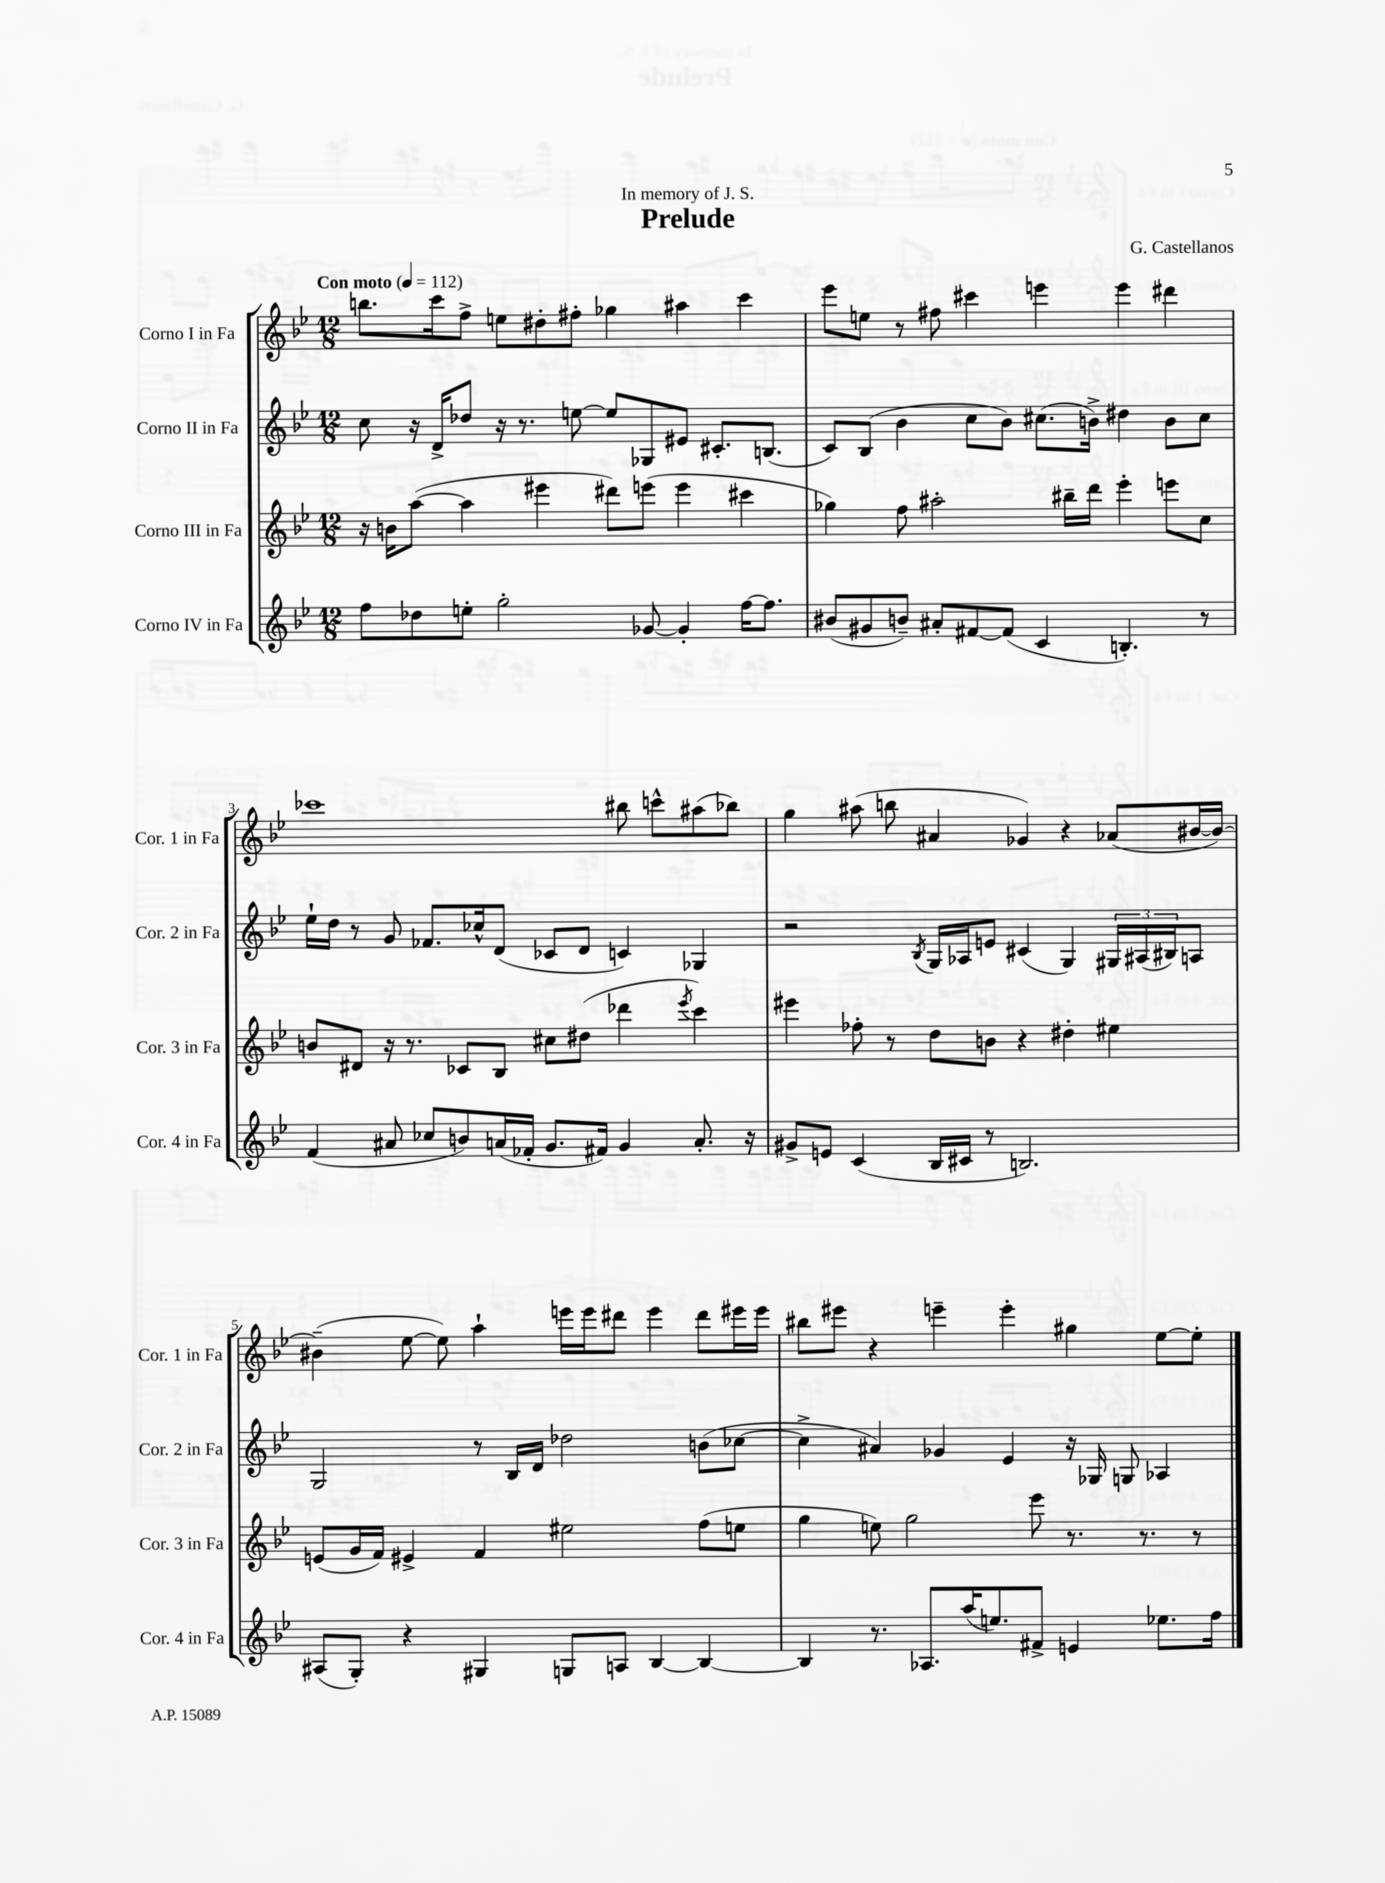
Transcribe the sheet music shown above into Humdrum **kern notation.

**kern	**kern	**kern	**kern
*staff4	*staff3	*staff2	*staff1
*clefG2	*clefG2	*clefG2	*clefG2
*k[b-e-]	*k[b-e-]	*k[b-e-]	*k[b-e-]
*M12/8	*M12/8	*M12/8	*M12/8
*MM112	*MM112	*MM112	*MM112
8ff\L	16r	8cc\	8.bb\L
.	16b\LK	.	.
8dd-\	([8aa\J	16r	.
.	.	16d^/LK	16ccc\k
8ee'\J	4aa\]	8dd-/J	8ff^\J
2gg'\	.	16r	8ee\L
.	.	8.r	.
.	4eee#\	.	8dd#'\
.	.	[8ee\	8ff#'\J
.	8ddd#\L)	8ee/]L	4gg-\
[8g-/	(8eee\J	8G-/	.
4g-'/]	4eee\	8e#/J	4aa#\
.	.	8.c#'/L	.
[16ff\LK	4ccc#\	.	4ccc\
8.ff\]J	.	(8.B/J	.
=	=	=	=
(8b#/L	4gg-\)	8c/L)	8eee-\L
8g#/	.	(8B-/J	8ee\J
8b~/J)	8ff\	4b-\	8r
8a#'/L	2aa#'\	.	8ff#\
[8f#/	.	8cc\L	4ccc#\
(8f#/]J	.	8b-\J)	.
4c/	.	(8.cc#\L	4eee\
.	16bb#~\LL	.	.
.	16ddd\JJ	16b^\Jk)	.
4.B'/)	4eee-'\	4dd#\	4eee\
.	8eee\L	8b\L	4ddd#\
8r	8cc\J	8cc#\J	.
=	=	=	=
(4f/	8b/L	16ee-`\LL	1ccc-
.	.	16dd\JJ	.
.	8d#/J	8r	.
8a#/	16r	8g/	.
.	8.r	.	.
8cc-/L	.	8.f-/L	.
8b/)	8c-/L	.	.
.	.	16cc-^^/k	.
(16a/L	8B-/J	(8d/J	.
16f-'/JJ	.	.	.
8.g/L	8cc#\L	8c-/L	.
.	(8dd#\J	8d/J	.
16f#/Jk)	.	.	.
4g/	4ddd-\	4c/)	8bb#\
.	.	.	8ccc^^\L
.	8qeee-/	.	.
8.a'/	4ccc\)	4G-/	(8aa#\
.	.	.	8bb-\J)
16r	.	.	.
=	=	=	=
8g#^/L	4eee#\	2r	4gg\
8e/J	.	.	.
(4c/	8ff-'\	.	(8aa#\
.	8r	.	8bb\
.	.	8qB-/	.
16B-/LL	8dd\L	16G/LL	4a#/
16c#/JJ	.	16A-/J	.
8r	8b\J	8e/J	.
2.B/)	4r	(4c#/	4g-/)
.	4dd#'\	4G/)	4r
.	4ee#\	24G#/LL	(8a-/L
.	.	(24A#/	.
.	.	24B#/J)	.
.	.	8A/J	[16b#/L
.	.	.	16b#/_JJ)
=	=	=	=
(8A#/L	(8e/L	2G/	(4b#~\]
8G'/J)	16g/L	.	.
.	16f/JJ)	.	.
4r	4e#^/	.	[8ee-\
.	.	.	8ee-\])
4G#/	4f/	8r	4aa`\
.	.	16B-/LL	.
.	.	16d/JJ	.
8G/L	2ee#\	2dd-\	16eee\LL
.	.	.	16eee\J
8A/J	.	.	8ddd#\J
[4B-/	.	.	4eee\
4B-/_	(8ff\L	(8b\L	8ddd#\L
.	8ee\J	[8cc-\J	16eee#\L
.	.	.	16eee#\JJ
=	=	=	=
4B-/]	4gg\	4cc-^\]	8bb#\L
.	.	.	8eee#\J
8.r	8ee\)	4a#/)	4r
.	2gg\	.	.
8.A-/L	.	.	.
.	.	4g-/	4eee~\
(16aa/K	.	.	.
8.ee/)	.	.	.
.	.	4e-/	4eee'\
8f#^/J	8eee-\	.	.
4e/	8.r	16r	4gg#\
.	.	16G-/	.
.	.	8G/	.
.	8.r	.	.
8.ee-\L	.	4A-/	[8ee-\L
.	8r	.	8ee-'\]J
16ff\Jk	.	.	.
==	==	==	==
*-	*-	*-	*-
